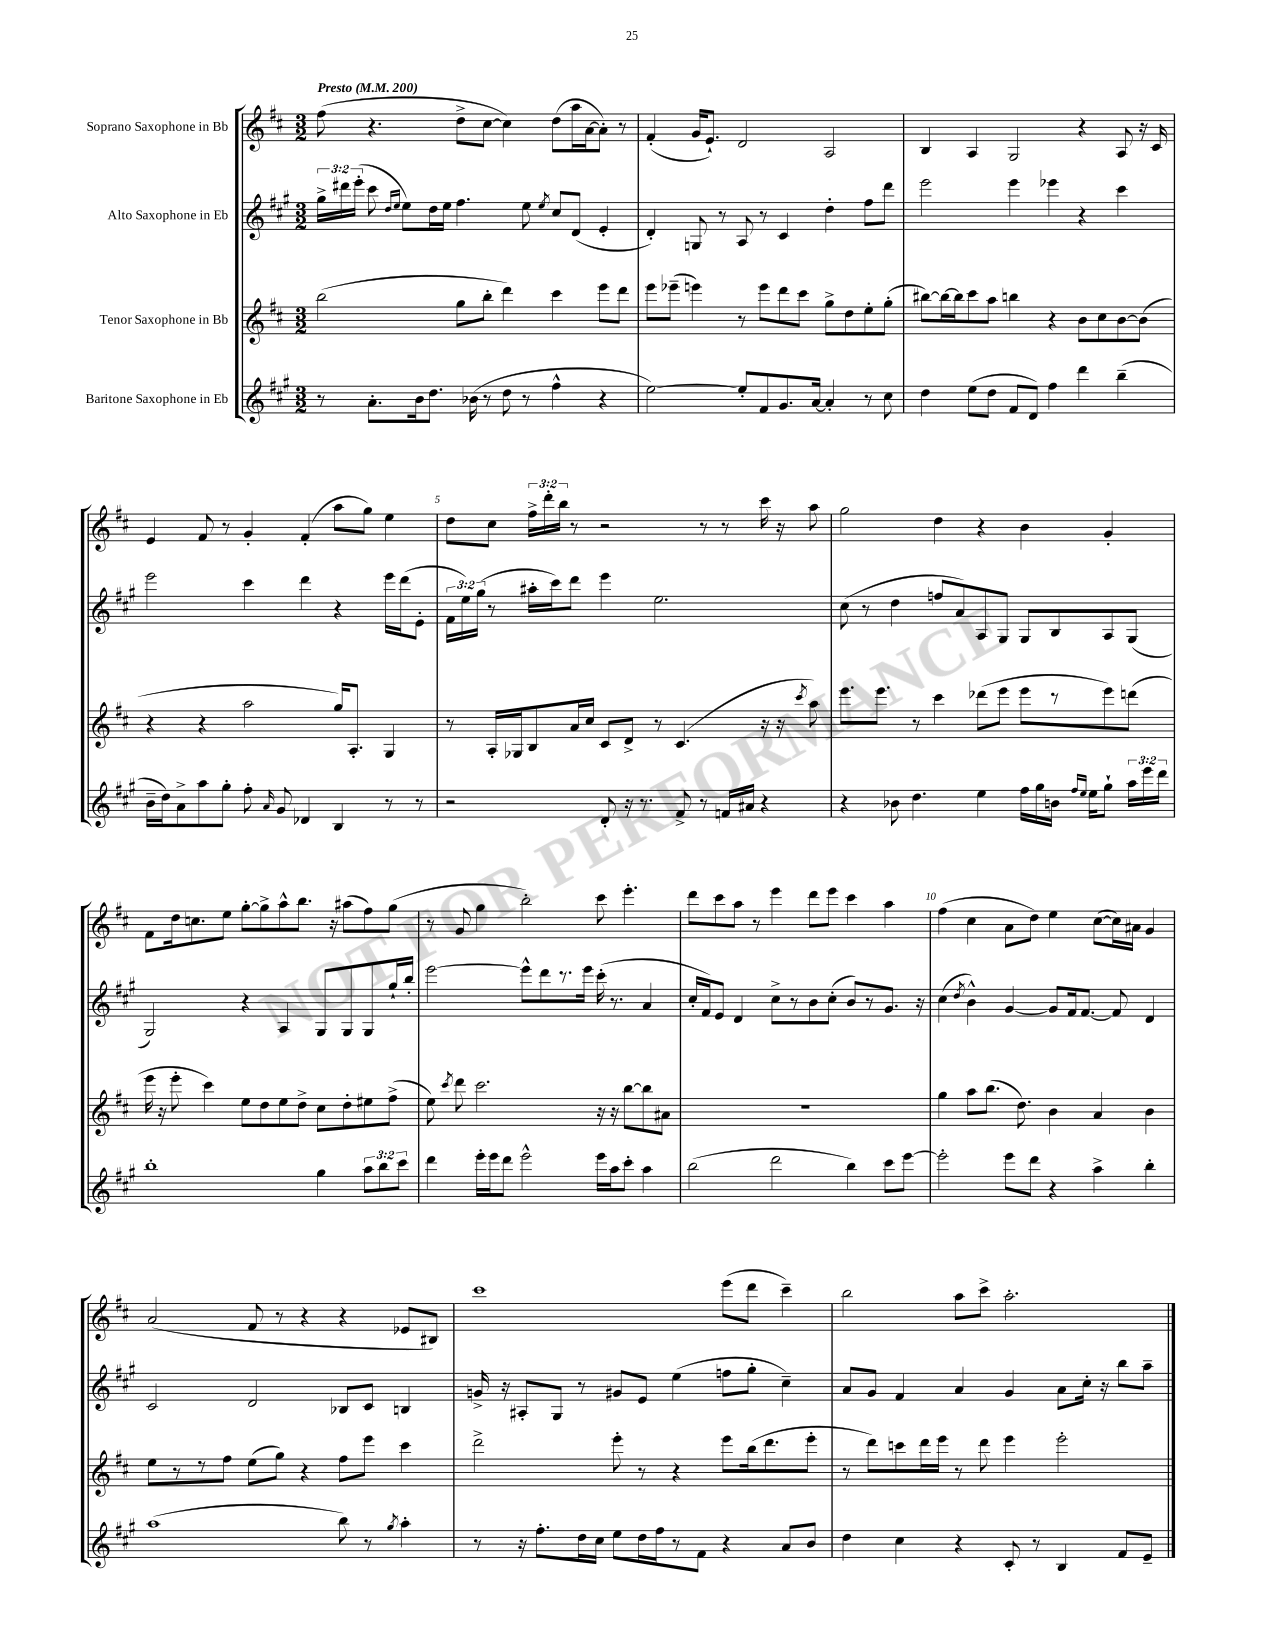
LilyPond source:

<<
\new StaffGroup <<
\new Staff = "s0" \with { instrumentName = "Soprano Saxophone in Bb" } {
    \clef treble \key d \major \numericTimeSignature \time 3/2 \override Staff.TupletNumber.text = #tuplet-number::calc-fraction-text \tempo "Presto" 4 = 200
    \autoBeamOff fis''8( r4. d''8[-> cis''8]~ cis''4) d''8[( a''16 a'16~ a'8]-.) r8 |
    fis'4-.( g'16[ e'8.]-!) d'2 a2 |
    b4 a4 g2 r4 a8 r16 cis'16 |
    e'4 fis'8 r8 g'4-. fis'4-.( a''8[ g''8]) e''4 |
    d''8[ cis''8] \tuplet 3/2 { fis''16[-> d'''16-. b''16] } r8 r2 r8 r8 cis'''16 r16 a''8 |
    g''2 d''4 r4 b'4 g'4-. |
    fis'8[ d''16 c''8. e''8] g''8[~-. g''8-> a''8-^ b''8.] r16 ais''8[( fis''8) g''8]( |
    r8 g'8 g''4 b''2-.) cis'''8 e'''4.-. |
    d'''8[ cis'''8 a''8] r8 e'''4 d'''8[ e'''8] cis'''4 a''4 |
    fis''4( cis''4 a'8[ d''8]) e''4 cis''8[~( cis''16) ais'16] g'4 |
    a'2( fis'8 r8 r4 r4 ees'8[ bis8]) |
    cis'''1 e'''8[( d'''8] cis'''4--) |
    b''2 a''8[ cis'''8]-> a''2.-. \bar "|." |
}
\new Staff = "s1" \with { instrumentName = "Alto Saxophone in Eb" } {
    \clef treble \key a \major \numericTimeSignature \time 3/2 \override Staff.TupletNumber.text = #tuplet-number::calc-fraction-text
    \autoBeamOff \tuplet 3/2 { gis''16[-> dis'''16 e'''16]-.( } cis'''8 \grace { d''16[ e''16] } e''8[) d''16 e''16] fis''4. e''8 \acciaccatura { e''8 } cis''8[ d'8]( e'4-. |
    d'4-.) g8 r8 a8 r8 cis'4 d''4-. fis''8[ d'''8] |
    e'''2 e'''4 ees'''4 r4 cis'''4 |
    e'''2 cis'''4 d'''4 r4 e'''16[ d'''16( e'8]-. |
    \tuplet 3/2 { fis'16[ e''16) gis''16]( } r8 ais''16[-. cis'''16) d'''8] e'''4 e''2. |
    cis''8( r8 d''4 f''8[ a'8) a8 gis8] gis8[ b8 a8 gis8]( |
    gis2) r4 a4 gis8[ gis8 gis8 gis''16-! b''16]-. |
    e'''2~ e'''8[-^ d'''8 r8. e'''16] cis'''16-.( r8. a'4 |
    cis''16[-. fis'16) e'8] d'4 cis''8[-> r8 b'8 cis''8]-.( b'8[) r8 gis'8.] r16 |
    cis''4( \acciaccatura { d''8 } b'4-^) gis'4~ gis'8[ fis'16 fis'8.]~ fis'8 d'4 |
    cis'2 d'2 bes8[ cis'8] b4 |
    g'16-> r16 ais8[-. gis8] r8 gis'8[ e'8] e''4( f''8[ gis''8]-. cis''4--) |
    a'8[ gis'8] fis'4 a'4 gis'4 a'8[ cis''16]-. r16 b''8[ a''8]-- \bar "|." |
}
\new Staff = "s2" \with { instrumentName = "Tenor Saxophone in Bb" } {
    \clef treble \key d \major \numericTimeSignature \time 3/2
    \autoBeamOff b''2( g''8[ b''8]-. d'''4) cis'''4 e'''8[ d'''8] |
    e'''8[ ees'''8]--( e'''4) r8 e'''8[ d'''8 cis'''8] g''8[-> d''8 e''8-. g''8]-.( |
    bis''8[~) bis''16~ bis''16 cis'''8 a''8] b''4 r4 b'8[ cis''8 b'8~ b'8]( |
    r4 r4 a''2 g''16[) a8.]-. g4 |
    r8 a16[-. ges16 b8 a'16 cis''16] cis'8[ d'8]-> r8 cis'4.( r16 r16 \acciaccatura { cis'''8 } a''8) |
    e'''8.[ e'''8.] r8 cis'''4 des'''8[( e'''8] e'''8[ r8 e'''8) d'''8]( |
    e'''16 r16 e'''8-. cis'''4) e''8[ d''8 e''8 d''8]-> cis''8[ d''8-. eis''8 fis''8]->( |
    e''8) \acciaccatura { cis'''8 } d'''8 cis'''2. r16 r16 b''8[~ b''8 ais'8] |
    R1. |
    g''4 a''8[ b''8.]( d''8.) b'4 a'4 b'4 |
    e''8[ r8 r8 fis''8] e''8[( g''8]) r4 fis''8[ e'''8] cis'''4 |
    d'''2-> e'''8-. r8 r4 e'''8[ b''16( d'''8. e'''8]-. |
    r8 d'''8[) c'''8 d'''16 e'''16] r8 d'''8 e'''4 e'''2-. \bar "|." |
}
\new Staff = "s3" \with { instrumentName = "Baritone Saxophone in Eb" } {
    \clef treble \key a \major \numericTimeSignature \time 3/2 \override Staff.TupletNumber.text = #tuplet-number::calc-fraction-text
    \autoBeamOff r8 a'8.[-. b'16 d''8.] bes'16( r8 d''8 r8 fis''4-^ r4 |
    e''2~) e''8[-. fis'8 gis'8. a'16]~ a'4-. r8 cis''8 |
    d''4 e''8[( d''8] fis'8[ d'8]) fis''4 d'''4 b''4--( |
    b'16[-- d''16) a'8-> a''8 gis''8]-. fis''8-. \grace { a'16 } gis'8 des'4 b4 r8 r8 |
    r2 d'8-. r16 r8. fis'8-> r8 f'16[ ais'16] r4 |
    r4 bes'8 d''4. e''4 fis''16[ gis''16 b'16] \grace { fis''16[ e''16] } e''16[ gis''8]-! \tuplet 3/2 { a''16[ e'''16 d'''16] } |
    b''1-. gis''4 \tuplet 3/2 { a''8[ b''8 cis'''8] } |
    d'''4 e'''16[-. e'''16 d'''8] e'''2-^ e'''16[ a''16 cis'''8]-. a''4 |
    b''2( d'''2 b''4) cis'''8[ e'''8]~ |
    e'''2-. e'''8[ d'''8] r4 a''4-> b''4-. |
    a''1( b''8) r8 \acciaccatura { gis''8 } a''4-. |
    r8 r16 fis''8.[-. d''16 cis''16] e''8[ d''16 fis''16 r8 fis'8] r4 a'8[ b'8] |
    d''4 cis''4 r4 cis'8-. r8 b4 fis'8[ e'8]-- \bar "|." |
}
>>
>>
\layout { \context { \Score \override BarNumber.break-visibility = ##(#f #t #t) barNumberVisibility = #(every-nth-bar-number-visible 5) } }
